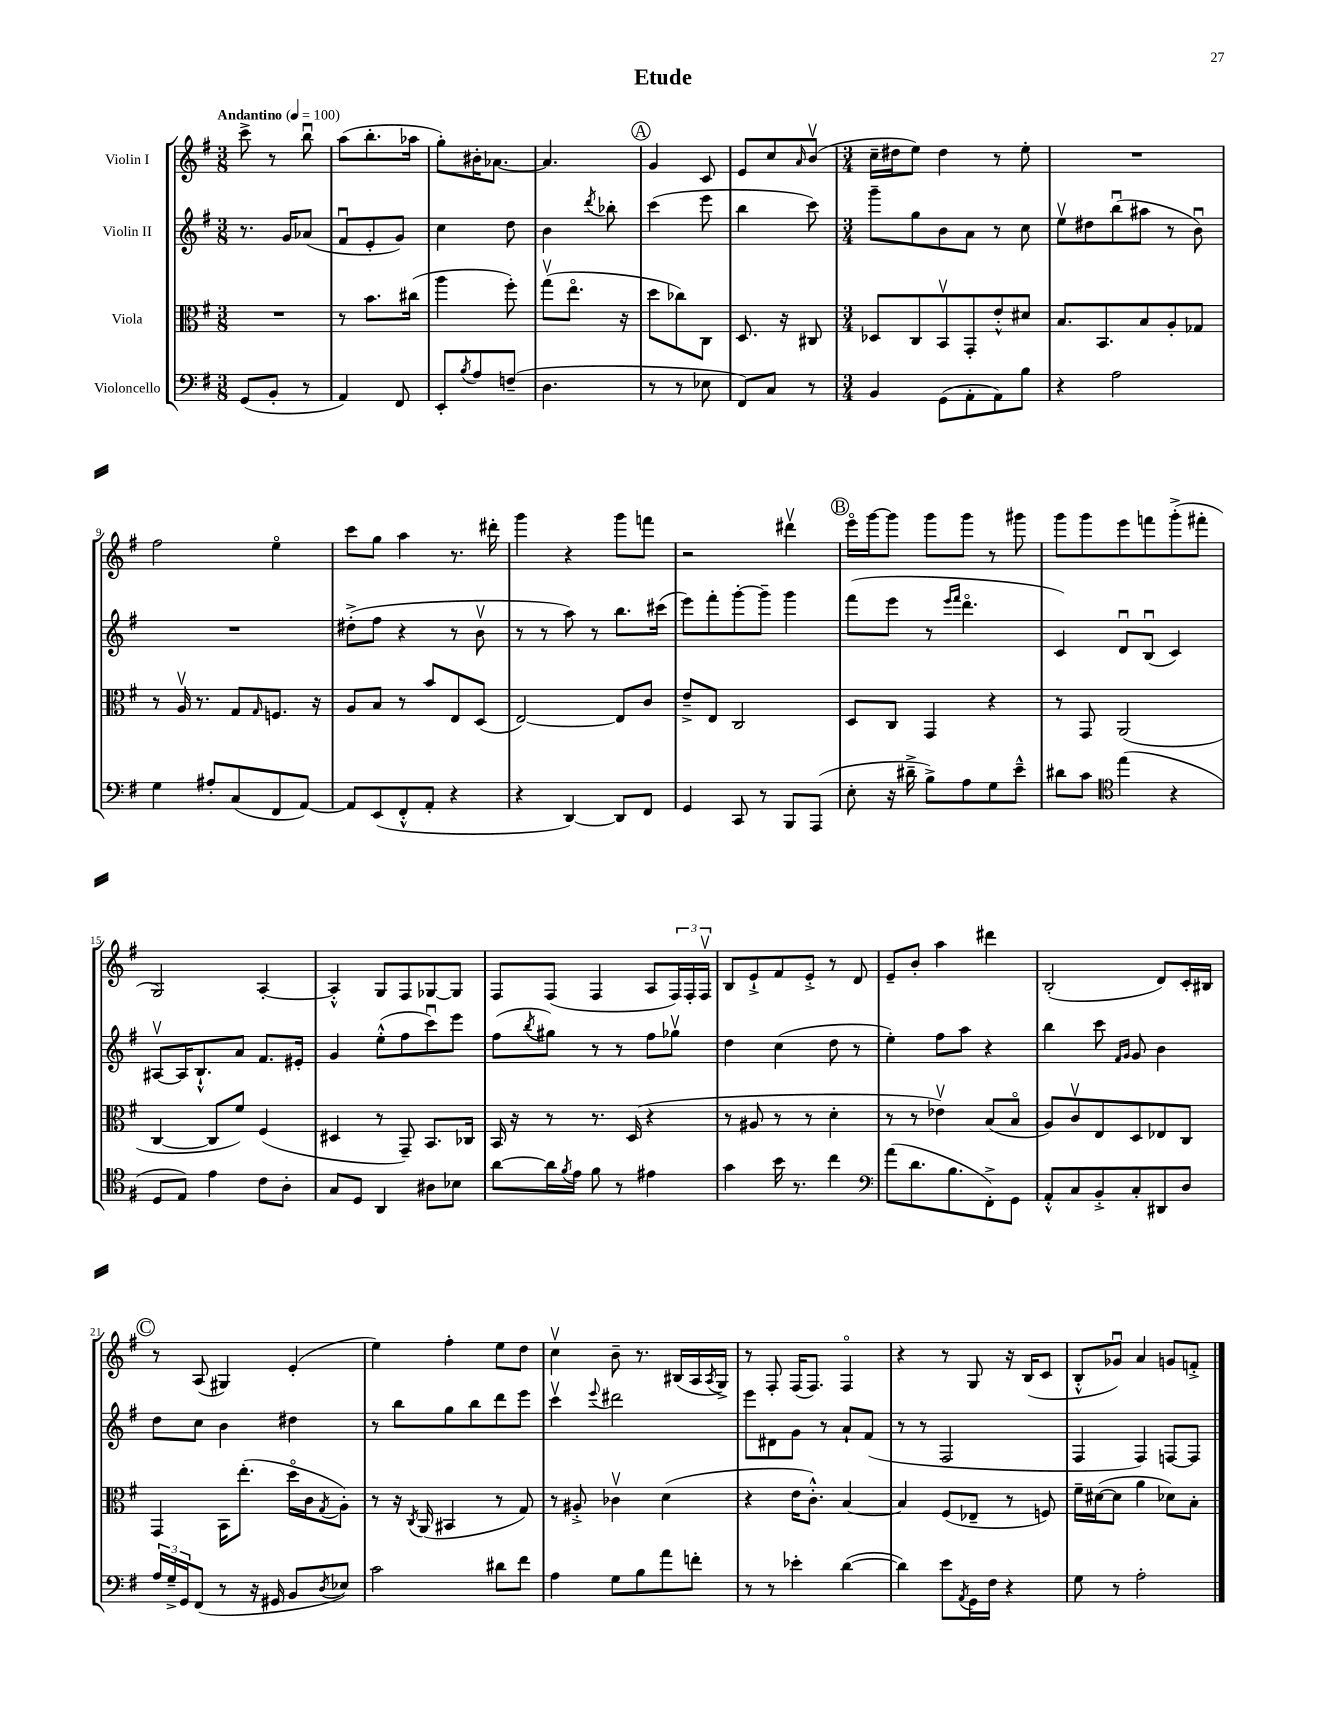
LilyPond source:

\header { title = "Etude" }
<<
\new StaffGroup <<
\new Staff = "s0" \with { instrumentName = "Violin I" } {
    \clef treble \key g \major \numericTimeSignature \time 3/8 \tempo "Andantino" 4 = 100
    c'''8-> r8 b''8\downbow |
    a''8( b''8.-. aes''16 |
    g''8-.) bis'16-. aes'8.~ |
    aes'4. |
    \mark \markup { \circle "A" } g'4 c'8 |
    e'8 c''8 \grace { a'16 } b'8\upbow( |
    \numericTimeSignature \time 3/4 c''16-- dis''16 e''8) dis''4 r8 e''8-. |
    R2. |
    fis''2 e''4\flageolet |
    c'''8 g''8 a''4 r8. dis'''16-. |
    g'''4 r4 g'''8 f'''8 |
    r2 dis'''4\upbow |
    \mark \markup { \circle "B" } e'''16\flageolet g'''16~ g'''8 g'''8 g'''8 r8 gis'''8 |
    g'''8 g'''8 e'''8 f'''8 g'''8-.->( fis'''8-. |
    g2) a4~-. |
    a4-.-^ g8 fis8 ges8~ ges8 |
    fis8 fis8( fis4 a8 \tuplet 3/2 { fis16) fis16-. fis16\upbow } |
    b8 e'8-!-> fis'8 e'8-.-> r8 d'8 |
    e'8-- b'8-. a''4 dis'''4 |
    b2-.( d'8) c'16-. bis16 |
    \mark \markup { \circle "C" } r8 a8( gis4) e'4-.( |
    e''4) fis''4-. e''8 d''8 |
    c''4\upbow b'8-- r8. bis16( a16 \acciaccatura { a8 } g16->) |
    r8 fis8-. fis16( fis8.) fis4\flageolet |
    r4 r8 g8 r16 b16( c'8 |
    b8-.-^ ges'8\downbow) a'4 g'8 f'8-.-> \bar "|." |
}
\new Staff = "s1" \with { instrumentName = "Violin II" } {
    \clef treble \key g \major \numericTimeSignature \time 3/8
    r8. g'16 aes'8( |
    fis'8\downbow e'8-. g'8) |
    c''4 d''8 |
    b'4 \acciaccatura { d'''8 } bes''8-. |
    \mark \markup { \circle "A" } c'''4( e'''8 |
    b''4 c'''8) |
    \numericTimeSignature \time 3/4 g'''8-- g''8 b'8 a'8 r8 c''8 |
    e''8\upbow dis''8 b''8\downbow( ais''8 r8 b'8\downbow) |
    R2. |
    dis''8-.->( fis''8 r4 r8 b'8\upbow |
    r8 r8 a''8) r8 b''8. cis'''16( |
    e'''8) fis'''8-. g'''8~-. g'''8-- g'''4 |
    \mark \markup { \circle "B" } fis'''8( e'''8 r8 \grace { e'''16 fis'''16 } d'''4.\flageolet |
    c'4) d'8\downbow b8\downbow( c'4) |
    ais8~\upbow ais16 b8.-!-^ a'8 fis'8. eis'16-. |
    g'4 e''8-.-^( fis''8 c'''8\downbow) e'''8 |
    fis''8( \acciaccatura { b''8 } gis''8) r8 r8 fis''8 ges''8\upbow |
    d''4 c''4( d''8 r8 |
    e''4-.) fis''8 a''8 r4 |
    b''4 c'''8 \grace { fis'16 g'16 } g'8 b'4 |
    \mark \markup { \circle "C" } d''8 c''8 b'4 dis''4 |
    r8 b''8 g''8 b''8 d'''8 e'''8 |
    c'''4\upbow \appoggiatura { e'''8 } dis'''2 |
    e'''8 dis'8 g'8 r8 a'8-! fis'8( |
    r8 r8 fis2 |
    fis4 fis4) f8~ f8 \bar "|." |
}
\new Staff = "s2" \with { instrumentName = "Viola" } {
    \clef alto \key g \major \numericTimeSignature \time 3/8
    R4. |
    r8 b'8. cis''16( |
    a''4 fis''8-.) |
    g''8\upbow( e''8.\flageolet r16 |
    \mark \markup { \circle "A" } d''8 ces''8) c8 |
    d8. r16 cis8 |
    \numericTimeSignature \time 3/4 des8 c8 b,8\upbow g,8-. e'8-.-^ dis'8 |
    b8. b,8. b8 a8-. ges8 |
    r8 a16\upbow r8. g8 \grace { g16 } f8. r16 |
    a8 b8 r8 b'8 e8 d8( |
    e2~) e8 c'8 |
    e'8---> e8 c2 |
    \mark \markup { \circle "B" } d8 c8 g,4 r4 |
    r8 g,8 a,2( |
    c4~ c8 fis'8) fis4( |
    dis4 r8 g,8--) b,8. ces16 |
    b,16 r16 r8 r8. d16( r4 |
    r8 ais8 r8 r8 d'4-. |
    r8 r8 ees'4\upbow) b8( b8\flageolet |
    a8) c'8\upbow e8 d8 ees8 c8 |
    \mark \markup { \circle "C" } g,4 b,16 e''8.-.( d''16\flageolet c'16 \acciaccatura { g8 } a8-.) |
    r8 r16 \acciaccatura { c8 } a,16( bis,4 r8 g8) |
    r8 ais8-.-> ces'4\upbow d'4( |
    r4 e'16 c'8.-.-^) b4~ |
    b4 fis8( ees8-- r8 f8) |
    fis'16-- dis'16~( dis'8 a'4 des'8) b8-. \bar "|." |
}
\new Staff = "s3" \with { instrumentName = "Violoncello" } {
    \clef bass \key g \major \numericTimeSignature \time 3/8
    g,8( b,8-. r8 |
    a,4) fis,8 |
    e,8-. \acciaccatura { b8 } a8 f8--( |
    d4. |
    \mark \markup { \circle "A" } r8 r8 ees8 |
    fis,8) c8 r8 |
    \numericTimeSignature \time 3/4 b,4 g,8( a,8-. a,8) b8 |
    r4 a2 |
    g4 ais8-. c8( fis,8 a,8~) |
    a,8 e,8( fis,8-.-^ a,8-. r4 |
    r4 d,4~) d,8 fis,8 |
    g,4 c,8 r8 b,,8 a,,8( |
    \mark \markup { \circle "B" } e8-. r16 dis'16---> b8->) a8 g8 e'8---^ |
    dis'8 c'8 \clef tenor e''4( r4 |
    d8 e8) e'4 c'8 a8-. |
    g8 d8 a,4 ais8 bes8 |
    a'8~ a'16 \acciaccatura { fis'8 } e'16 fis'8 r8 eis'4 |
    g'4 b'16 r8. c''4 |
    \clef bass a'8( d'8. b8. fis,8-.->) g,8 |
    a,8-.-^ c8 b,8-.-> c8-. dis,8 d8 |
    \mark \markup { \circle "C" } \tuplet 3/2 { a16 g16---> g,16 } fis,8( r8 r16 gis,16 b,8 \acciaccatura { d8 } ees8) |
    c'2 dis'8 fis'8 |
    a4 g8 b8 a'8 f'8-. |
    r8 r8 ees'4-. d'4~( |
    d'4) e'8 \acciaccatura { a,8 } g,16 fis16 r4 |
    g8 r8 a2-. \bar "|." |
}
>>
>>
